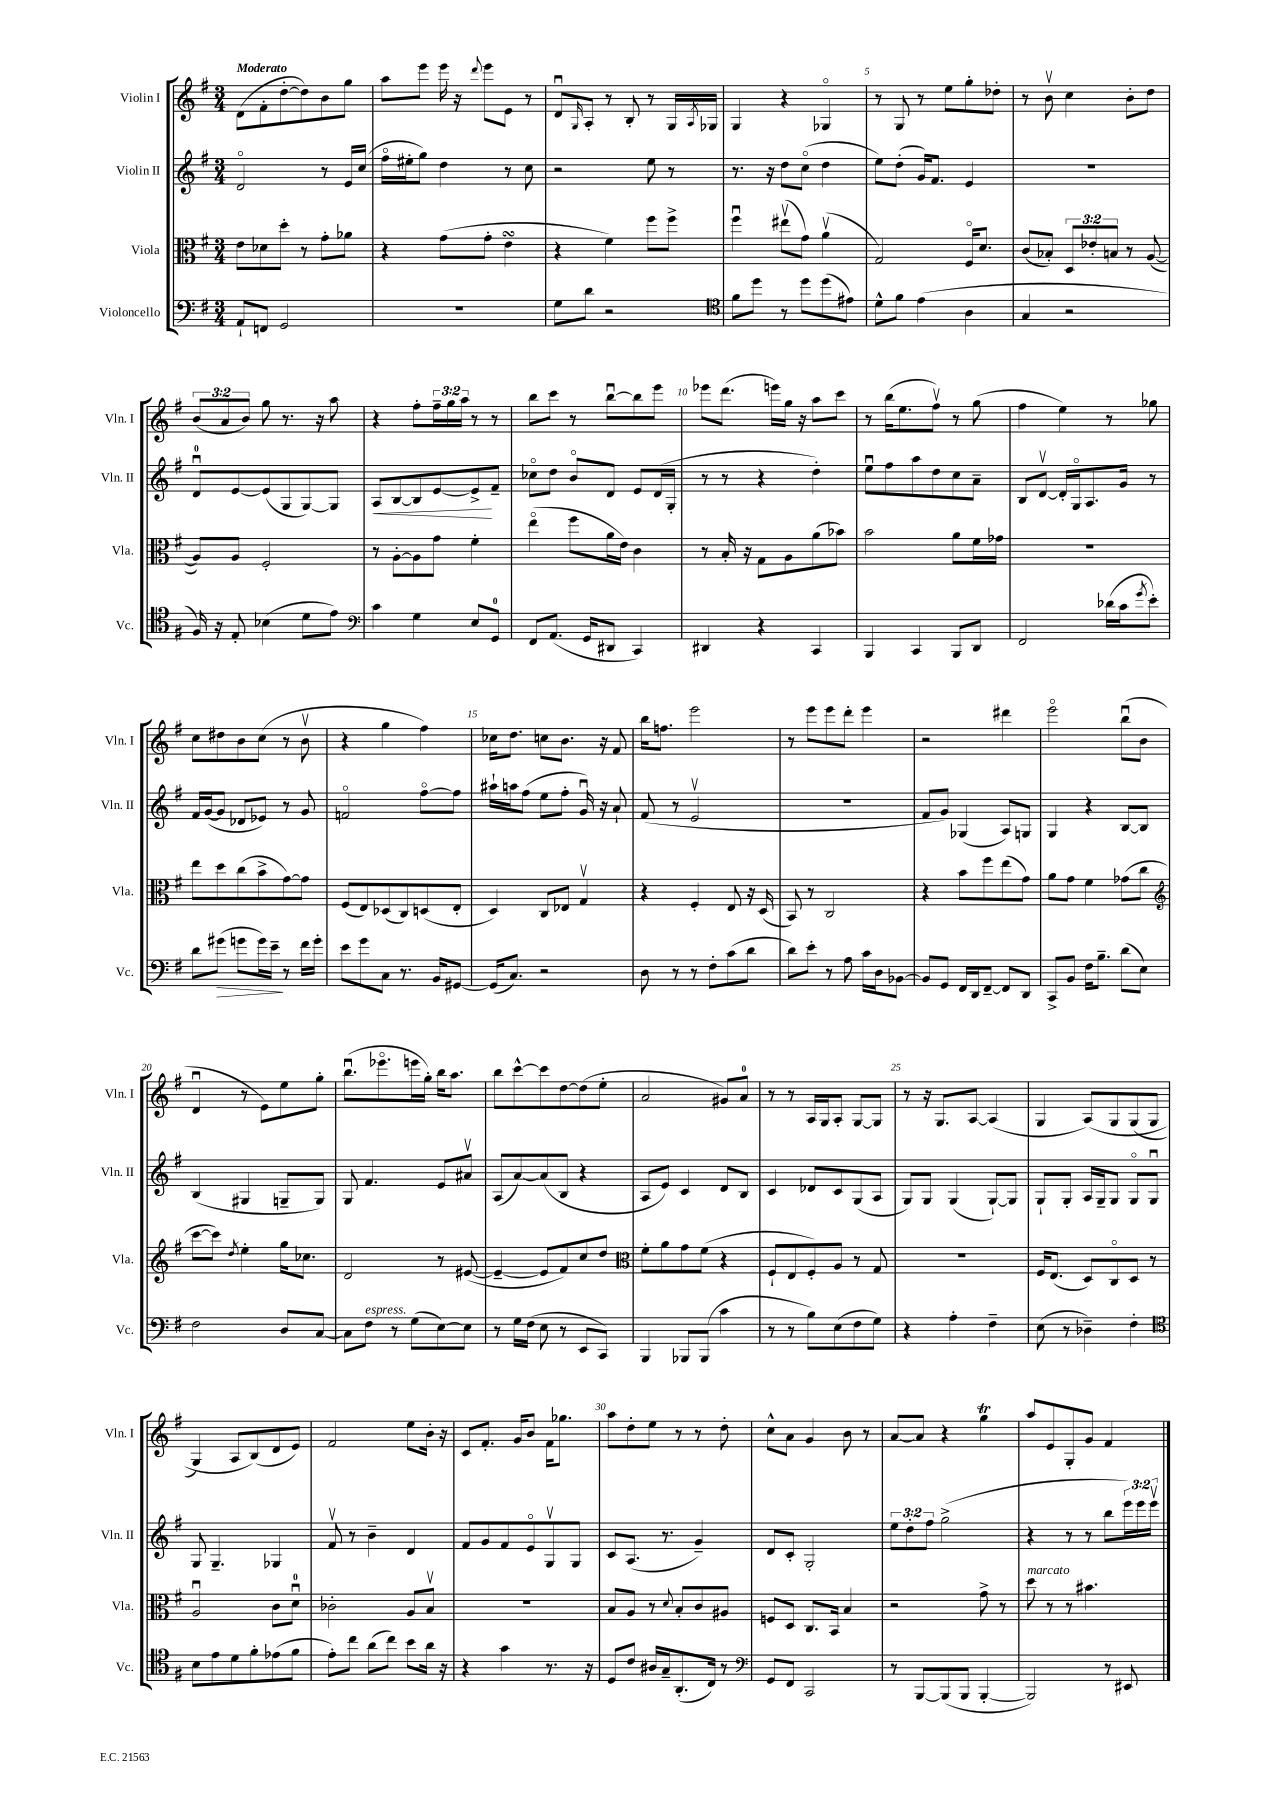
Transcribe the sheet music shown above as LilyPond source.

<<
\new StaffGroup <<
\new Staff = "s0" \with { instrumentName = "Violin I" shortInstrumentName = "Vln. I" } {
    \clef treble \key g \major \numericTimeSignature \time 3/4 \override Staff.TupletNumber.text = #tuplet-number::calc-fraction-text \tempo "Moderato"
    d'8( fis'8-. d''8~-. d''8) b'8 g''8 |
    a''8 e'''8 e'''16 r16 \appoggiatura { d'''8 } e'''8 e'8 r8 |
    d'8\downbow \grace { g16 } a8-. r8 b8-. r8 g16 \acciaccatura { a8 } ges16 |
    g4 r4 ges4\flageolet |
    r8 g8 r8 e''8 g''8-. des''8-. |
    r8 b'8\upbow c''4 b'8-. d''8 |
    \tuplet 3/2 { b'8( a'8 b'8) } g''8 r8. r16 a''8 |
    r4 fis''8-. \tuplet 3/2 { fis''16-- g''16 a''16 } r8 r8 |
    b''8 c'''8 r8 b''8~\downbow b''8 e'''8 |
    ees'''8 d'''8.( e'''16) g''16 r16 a''8 c'''8 |
    r8 b''16( e''8. fis''8\upbow) r8 g''8( |
    fis''4 e''4) r8 ges''8 |
    c''8 dis''8 b'8 c''8( r8 b'8\upbow |
    r4 g''4 fis''4) |
    ces''16 d''8. c''8 b'8. r16 fis'8 |
    b''16 f''8. e'''2 |
    r8 e'''8 e'''8 d'''8-. e'''4 |
    r2 dis'''4 |
    e'''2\flageolet b''8\downbow( b'8 |
    d'4\downbow r8 e'8) e''8 g''8-. |
    b''8.\downbow( ees'''8.\flageolet e'''16 g''16-.) b''16 a''8. |
    b''8 c'''8~-^ c'''8 d''8~ d''8( e''8-. |
    a'2 gis'8) a'8-0 |
    r8 r8 a16 g16 a8-. g8~ g8 |
    r8 r16 g8. a8~ a4( |
    g4 a8)\( g8 g8( g8 |
    g4) a8 b8(\) d'8 e'8) |
    fis'2 e''8 b'16-. r16 |
    c'8 fis'8.-. g'16 b'8 fis'16 ges''8. |
    a''8 d''8-. e''8 r8 r8 d''8-. |
    c''8-^ a'8 g'4 b'8 r8 |
    a'8~ a'8 r4 g''4\trill |
    a''8 e'8 g8-. g'8 fis'4 \bar "|." |
}
\new Staff = "s1" \with { instrumentName = "Violin II" shortInstrumentName = "Vln. II" } {
    \clef treble \key g \major \numericTimeSignature \time 3/4 \override Staff.TupletNumber.text = #tuplet-number::calc-fraction-text
    d'2\flageolet r8 e'16 c''16( |
    fis''16\flageolet eis''16-. g''8) d''4 r8 c''8 |
    r2 e''8 r8 |
    r8. r16 d''8 c''8\flageolet( d''4 |
    e''8) d''8-.( g'16) fis'8. e'4 |
    R2. |
    d'8-0\downbow e'8~ e'8( g8 g8~) g8 |
    a8\< b8~ b8 e'8~ e'8->\! fis'8-- |
    ces''8\flageolet d''8 b'8\flageolet d'8 e'8 d'16( g16-. |
    r8 r8 r4 d''4-.) |
    e''8\downbow fis''8 a''8 d''8 c''8 a'8-- |
    b8 d'8~\upbow d'16-. g16\flageolet a8. g'16 r8 |
    fis'16 g'16~( g'8 des'8 ees'8) r8 g'8 |
    f'2\flageolet fis''8~\flageolet fis''8 |
    ais''16-! a''16 fis''8( e''8 fis''8-. g'16\downbow) r16 a'8-! |
    fis'8( r8 e'2\upbow |
    R2. |
    fis'8 g'8) ges4( a8) g8 |
    g4 r4 b8~ b8 |
    b4( gis4 g8-- g8) |
    g8 fis'4. e'8 ais'8\upbow |
    a8( a'8~) a'8( b8 r4 |
    a8 e'8) c'4 d'8 b8 |
    c'4 des'8 c'8 g8( a8 |
    g8) g8 g4( g8~-!) g8 |
    g8-! g8-. a16 g16-- g8 g8\flageolet g8\downbow |
    g8 g4.-- ges4 |
    fis'8\upbow r8 b'4-- d'4 |
    fis'8 g'8 fis'8 e'8\flageolet g8\upbow g8 |
    c'8 a8.( r8. g'4--) |
    d'8 c'8-. g2-. |
    \tuplet 3/2 { e''8 d''8-. fis''8 } g''2->( |
    r4 r8 r8 b''8 \tuplet 3/2 { e'''16) e'''16 e'''16\upbow } \bar "|." |
}
\new Staff = "s2" \with { instrumentName = "Viola" shortInstrumentName = "Vla." } {
    \clef alto \key g \major \numericTimeSignature \time 3/4 \override Staff.TupletNumber.text = #tuplet-number::calc-fraction-text
    e'8 des'8 d''8-. r8 g'8-. aes'8 |
    r4 g'8( g'8-. e'4\turn |
    r4 fis'4) fis''8 fis''8-> |
    fis''4\downbow eis''8\upbow( g'8) a'4\upbow( |
    g2) fis16\flageolet d'8. |
    c'8( bes8-.) \tuplet 3/2 { d8 ees'8-. b8 } r8 a8~( |
    a8) a8 fis2-. |
    r8 a8~-. a8 g'8 fis'4-. |
    e''4\flageolet( fis''8 a'16 e'16) c'4 |
    r8 b16-. r16 g8 a8 a'8( bes'8) |
    b'2 a'8 fis'16 ges'16 |
    R2. |
    e''8 d''8 c''8( b'8-> g'8~) g'8 |
    fis8( e8) des8( c8) d8( e8-. |
    d4) c8 ees8 g4\upbow |
    r4 fis4-. e8 r16 d16( |
    b,8) r8 c2 |
    r4 b'8 fis''8 e''8( g'8) |
    a'8 g'8 fis'4 ges'8( c''8 |
    \clef treble c'''8~ c'''8) \acciaccatura { d''8 } e''4-. g''16 ces''8. |
    d'2 r8 eis'8~( |
    eis'4~-- eis'8 fis'8) c''8 d''8 |
    \clef alto fis'8-. a'8 g'8 fis'8( r4 |
    fis8-! e8 fis8-.) a8 r8 g8 |
    R2. |
    fis16 e8.( d8) c8\flageolet d8 r8 |
    a2\downbow c'8 d'8-0\downbow |
    ces'2-. a8 b8\upbow |
    R2. |
    b8 a8 r8 \appoggiatura { d'8 } b8-. c'8 ais8 |
    f8 d8 c8. b,16 b4 |
    r2 g'8-> r8 |
    d''8^\markup { \italic "marcato" } r8 r8 bis'4. \bar "|." |
}
\new Staff = "s3" \with { instrumentName = "Violoncello" shortInstrumentName = "Vc." } {
    \clef bass \key g \major \numericTimeSignature \time 3/4
    a,8-! f,8 g,2 |
    R2. |
    g8 d'8 r2 |
    \clef tenor fis'8 d''8 r8 d''8 d''8( eis'8) |
    d'8-^ fis'8 e'4( a4 |
    g4 r2 |
    fis16) r16 e8-. bes4( d'8 e'8) |
    \clef bass c'4 g4 e8 g,8-0 |
    fis,8 a,8.( g,16 dis,8 c,4) |
    dis,4 r4 c,4 |
    b,,4 c,4 b,,8 d,8 |
    fis,2 des'16( c'16 \acciaccatura { g'8 } e'8-.) |
    d'8 gis'8\>( g'8 g'16) e'16--\! r8 fis'16 g'16-. |
    e'8 g'8 c8 r8. b,16 gis,8~ |
    gis,16( c8.) r2 |
    d8 r8 r8 fis8-. c'8( d'8 |
    d'8) e'8-. r8 a8 c'16 d16 bes,8~ |
    bes,8 g,8 fis,16 d,16 fis,8~-- fis,8 d,8 |
    c,8-> b,8 fis16 b8.-- d'8( e8) |
    fis2 d8 c8~ |
    c8 fis8^\markup { \italic "espress." } r8 g8( e8~) e8 |
    r8 g16 fis16( e8 r8 e,8 c,8) |
    b,,4 bes,,8 bes,,8( c'4 |
    r8 r8 b8) e8( fis8 g8) |
    r4 a4-. fis4-- |
    e8( r8 des4--) fis4-. |
    \clef tenor b8 e'8 d'8 fis'8-. ees'8( fis'8 |
    e'8-.) c''8 a'8( c''8) b'8 a'16 r16 |
    r4 g'4 r8. r16 |
    d8 c'8 ais16 g16-- a,8.-.( c16) r8 |
    \clef bass g,8 fis,8 c,2 |
    r8 b,,8~ b,,8( b,,8 b,,4~-. |
    b,,2) r8 eis,8 \bar "|." |
}
>>
>>
\layout { \context { \Score \override BarNumber.break-visibility = ##(#f #t #t) barNumberVisibility = #(every-nth-bar-number-visible 5) } }
